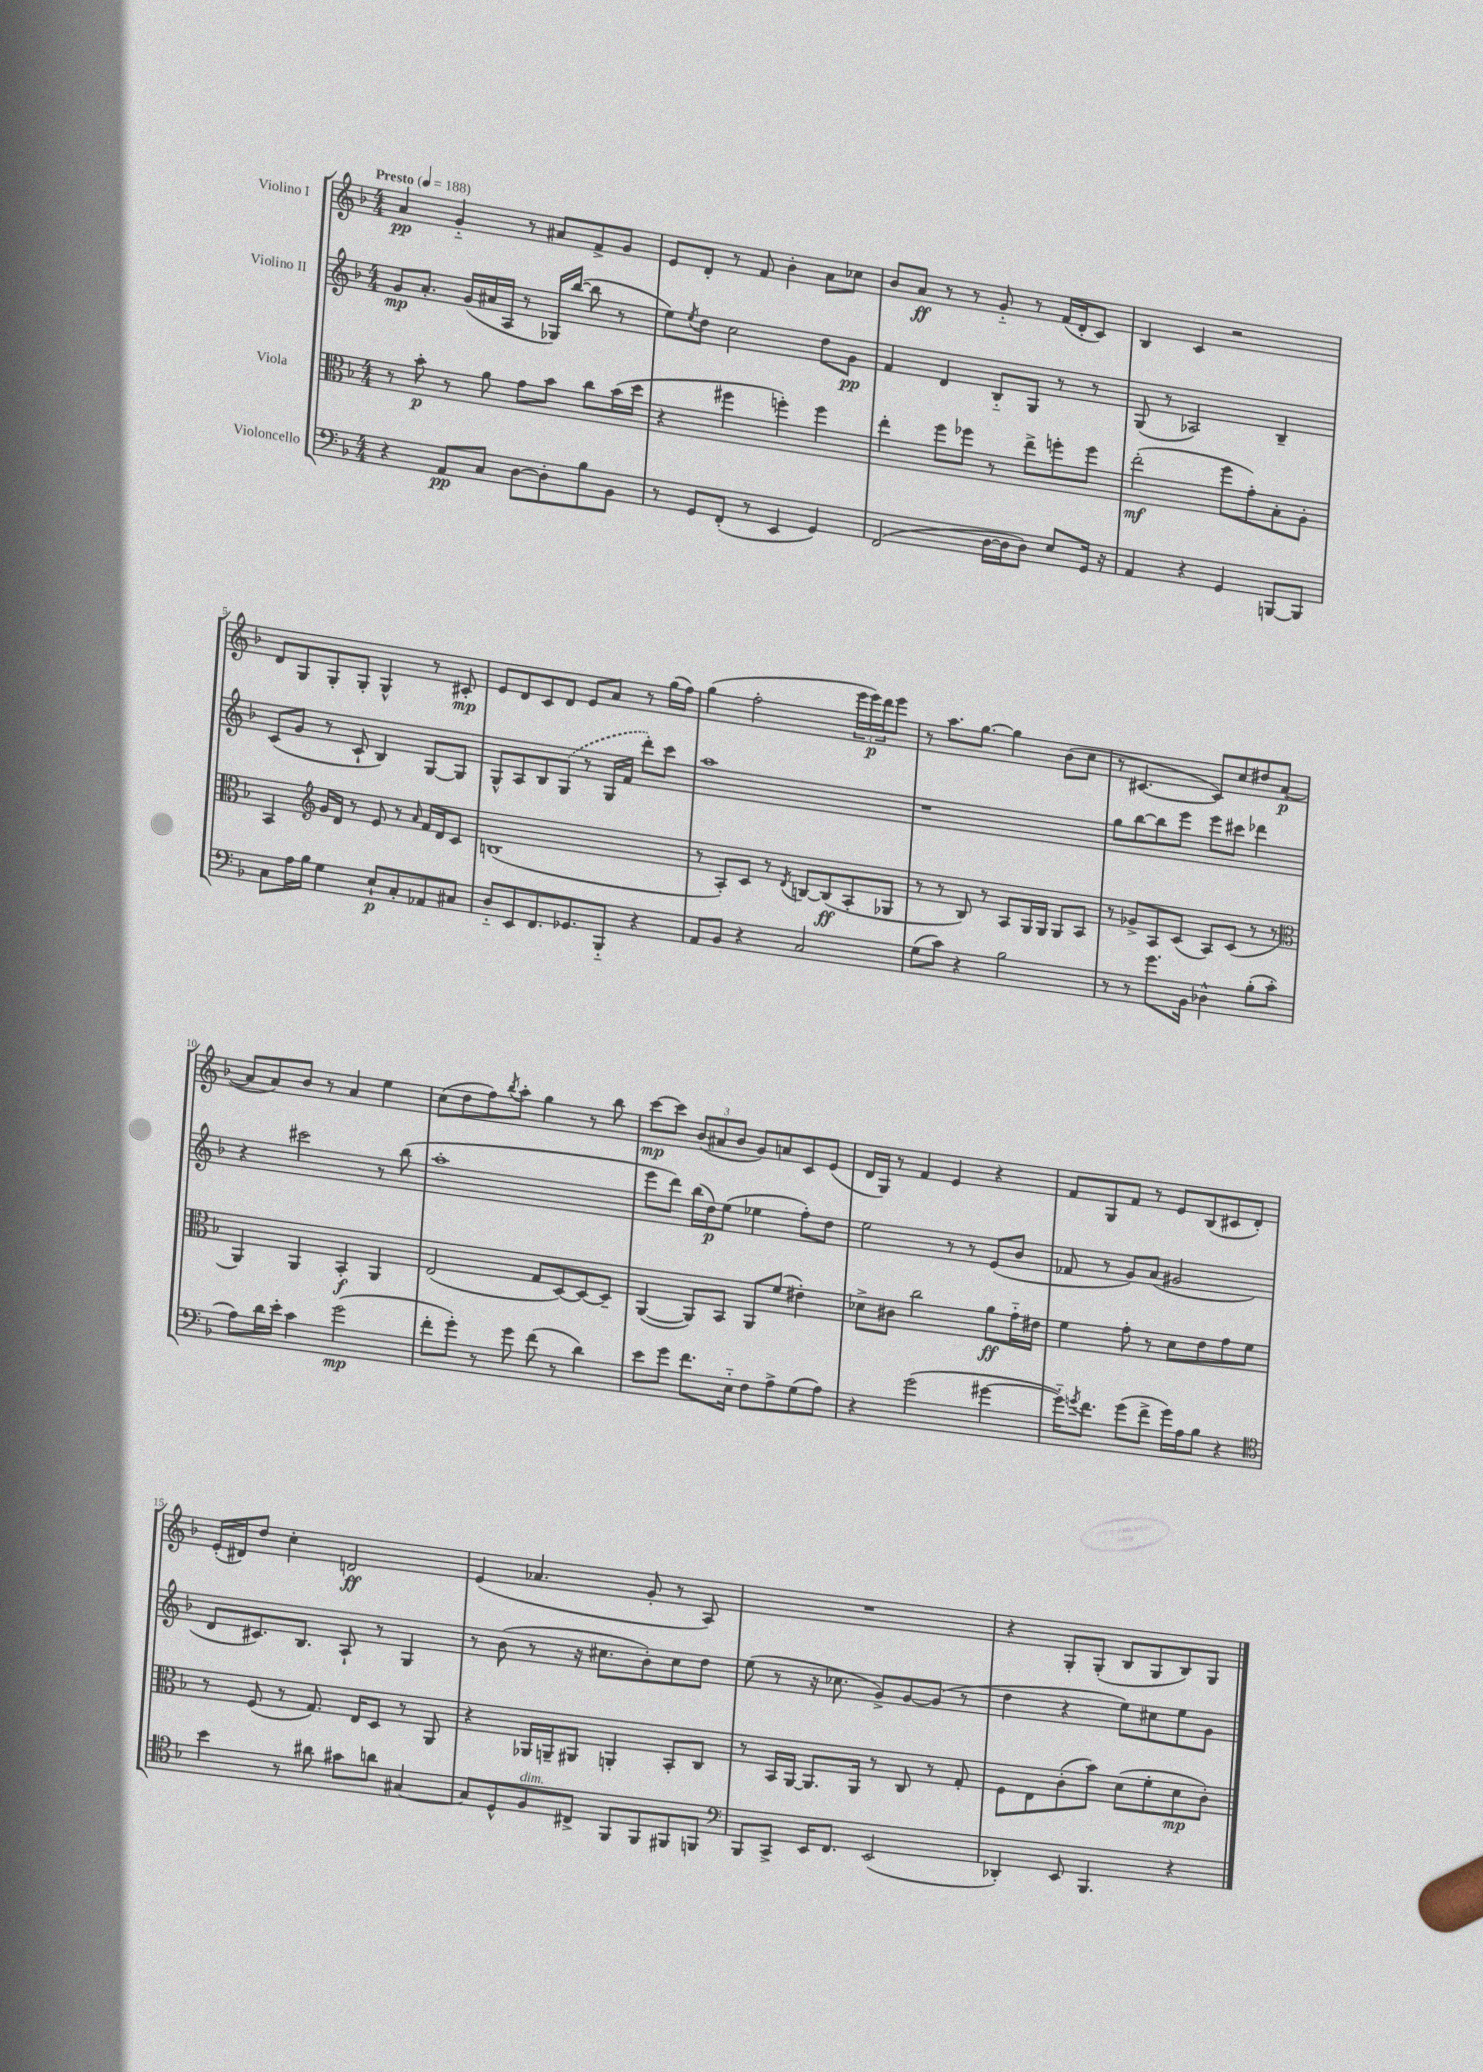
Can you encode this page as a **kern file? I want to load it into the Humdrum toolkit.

**kern	**dynam	**kern	**dynam	**kern	**dynam	**kern	**dynam
*part4	*part4	*part3	*part3	*part2	*part2	*part1	*part1
*staff4	*staff4	*staff3	*staff3	*staff2	*staff2	*staff1	*staff1
*I"Violoncello	*	*I"Viola	*	*I"Violino II	*	*I"Violino I	*
*clefF4	*	*clefC3	*	*clefG2	*	*clefG2	*
*k[b-]	*	*k[b-]	*	*k[b-]	*	*k[b-]	*
*M4/4	*	*M4/4	*	*M4/4	*	*M4/4	*
*MM188	*	*MM188	*	*MM188	*	*MM188	*
=1	=1	=1	=1	=1	=1	=1	=1
!	!	!	!	!	!	!LO:TX:a:B:t=Presto	!
4r	.	8r	.	8g/L	mp	4a/	pp
.	.	8b-'\	p	8.a'/J	.	.	.
8AA/L	pp	8r	.	.	.	4g/	.
.	.	.	.	(16g/LL	.	.	.
8C/J	.	8a\	.	16a#X/	.	.	.
.	.	.	.	16A/JJ	.	.	.
[8D\L	.	8g\L	.	8r	.	8r	.
8D'\]	.	8b-\J	.	16G-X/LL)	.	8a#X/L	.
.	.	.	.	([16bb-/JJ	.	.	.
8B-\	.	8cc\L	.	8bb-\]	.	8f^/	.
8BB-\J	.	(16b-\L	.	8r	.	8g/J	.
.	.	16dd\JJ	.	.	.	.	.
=2	=2	=2	=2	=2	=2	=2	=2
8r	.	4r	.	8ee\L)	.	8e/L	.
.	.	.	.	8qee/	.	.	.
8GG/L	.	.	.	8dd\J	.	8d'/J	.
(8FF'/J	.	4ff#X\	.	2cc\	.	8r	.
8r	.	.	.	.	.	8f/	.
4EE/	.	4ffn'\)	.	.	.	4b-'\	.
4GG/)	.	4ff\	.	8dd\L	.	8a\L	.
.	.	.	.	8g\J	pp	8cc-X\J	.
=3	=3	=3	=3	=3	=3	=3	=3
(2FF/	.	4ee'\	.	4f/	.	8b-/L	.
.	.	.	.	.	.	8a/J	ff
.	.	8ff\L	.	4d/	.	8r	.
.	.	8ff-X\J	.	.	.	8r	.
[16D\LL	.	8r	.	8B-/L	.	8g/	.
16D\J]	.	.	.	.	.	.	.
8D\J)	.	8ee^\L	.	8G/J	.	8r	.
8E/L	.	8ffn'\	.	8r	.	(16f/LL	.
.	.	.	.	.	.	16d'/J	.
16GG/Jk	.	8ff\J	.	8r	.	8c/J)	.
16r	.	.	.	.	.	.	.
=4	=4	=4	=4	=4	=4	=4	=4
4AA/	.	(2ee'\	mf	(8G/	.	4B-/	.
.	.	.	.	8r	.	.	.
4r	.	.	.	2A-X/)	.	4c/	.
4GG/	.	8ff\L	.	.	.	2r	.
.	.	8g'\)	.	.	.	.	.
[8BBBn/L	.	8B-'\	.	4B-~/	.	.	.
8BBB/J]	.	8A'\J	.	.	.	.	.
!!LO:LB:g=z
=5	=5	=5	=5	=5	=5	=5	=5
8C\L	.	4BB-/	.	(8c/L	.	8d/L	.
16A\L	.	.	.	8g/J	.	8G/	.
16B-\JJ	.	.	.	.	.	.	.
*	*	*clefG2	*	*	*	*	*
4G\	.	16g/LL	.	8r	.	8G'/	.
.	.	16d/JJ	.	.	.	.	.
.	.	8r	.	8c`/	.	8G'/J	.
8E`/L	p	8e/	.	4B-/)	.	4G^^/	.
8C'/	.	8r	.	.	.	.	.
.	.	16qqa/	.	.	.	.	.
8AA-X/	.	16f/LL	.	[8G/L	.	8r	.
.	.	16d/J	.	.	.	.	.
8C#X/J	.	8c/J	.	8G/J]	.	8c#X'/	mp
=6	=6	=6	=6	=6	=6	=6	=6
8D/L	.	(1Bn	.	8G^^/L	.	8e/L	.
8EE/	.	.	.	8A/	.	8d/	.
8.FF/	.	.	.	8B-/	.	8c/	.
.	.	.	.	(8G/J	.	8d/J	.
8.GG-X/	.	.	.	.	.	.	.
.	.	.	.	8r	.	8e/L	.
8BBB-/J	.	.	.	16G/LL	.	8a/J	.
.	.	.	.	16f/JJ	.	.	.
4r	.	.	.	8ddd'\L)	.	8r	.
.	.	.	.	8ccc\J	.	(16gg\LL	.
.	.	.	.	.	.	16ff\JJ)	.
=7	=7	=7	=7	=7	=7	=7	=7
8AA/L	.	8r	.	1aa	.	(4gg\	.
8BB-/J	.	8A'/L)	.	.	.	.	.
4r	.	8c/J	.	.	.	2ff'\	.
.	.	8r	.	.	.	.	.
.	.	8qd/	.	.	.	.	.
2C/	.	[8Bn/L	.	.	.	.	.
.	.	(8B/]	ff	.	.	.	.
.	.	8A'/	.	.	.	24eee\LL	.
.	.	.	.	.	.	24eee\)	p
.	.	.	.	.	.	24ddd\J	.
.	.	8G-X/J	.	.	.	8eee\J	.
=8	=8	=8	=8	=8	=8	=8	=8
(8G\L	.	8r	.	1r	.	8r	.
8c\J)	.	8r	.	.	.	8.aa\L	.
4r	.	8B-/)	.	.	.	.	.
.	.	.	.	.	.	[8.gg\J	.
.	.	8r	.	.	.	.	.
2B-\	.	8A/L	.	.	.	4gg\]	.
.	.	16G/L	.	.	.	.	.
.	.	16G/JJ	.	.	.	.	.
.	.	8G/L	.	.	.	(8b-\L	.
.	.	8A/J	.	.	.	8cc\J	.
=9	=9	=9	=9	=9	=9	=9	=9
8r	.	8r	.	8gg\L	.	8r	.
8r	.	8g-X^/L	.	[8bb-\	.	[4.c#X/	.
8.g\L	.	8A/	.	8bb-\]	.	.	.
.	.	(8c/J	.	8eee\J	.	.	.
16BB-\Jk	.	.	.	.	.	.	.
4D-X^^\	.	8A/L)	.	8eee\L	.	8c#/L])	.
.	.	(8c/J	.	8ccc#X\J	.	8cc/	.
(8B-'\L	.	8r	.	4ddd-X\	.	8dd#X/	.
8c'\J	.	8r	.	.	.	([8a/J	p
!!LO:LB:g=z
=10	=10	=10	=10	=10	=10	=10	=10
*	*	*clefC3	*	*	*	*	*
8A\L)	.	4AA/)	.	4r	.	8a/L]	.
16d\L	.	.	.	.	.	8a/)	.
16e'\JJ	.	.	.	.	.	.	.
4c\	.	4AA/	.	2ccc#X\	.	8b-/J	.
.	.	.	.	.	.	8r	.
(2g\	mp	4BB-'/	f	.	.	4a/	.
.	.	4AA/	.	8r	.	4ee\	.
.	.	.	.	(8bb-\	.	.	.
=11	=11	=11	=11	=11	=11	=11	=11
8f'\L	.	(2E/	.	1aa'	.	(8cc\L	.
8g'\J)	.	.	.	.	.	8dd\	.
8r	.	.	.	.	.	8ff\)	.
.	.	.	.	.	.	8qbb-/	.
8g\	.	.	.	.	.	8aa'\J	.
(8f\	.	8G/L	.	.	.	4gg\	.
8r	.	[8D/)	.	.	.	.	.
4d\)	.	8D/_	.	.	.	8r	.
.	.	8D~/J]	.	.	.	8bb-\	.
=12	=12	=12	=12	=12	=12	=12	=12
8e\L	.	([4AA/	.	8eee\L	.	[8ccc\L	mp
8g\J	.	.	.	8ddd\J)	.	8ccc\J]	.
8.f\L	.	8AA/L])	.	(16bb-\LL	.	(12b-/L	.
.	.	.	.	16dd\J)	p	.	.
.	.	.	.	.	.	12a#X/	.
.	.	8BB-/J	.	(8ee\J	.	.	.
.	.	.	.	.	.	12b-/J	.
16E\Jk	.	.	.	.	.	.	.
8F\L	.	8AA/L	.	4ee-X\	.	8g/L)	.
8A^\	.	(8f/J	.	.	.	8an/	.
(8G\	.	4e#X'\)	.	8ff'\L)	.	8c/	.
8A\J)	.	.	.	8dd\J	.	(8e/J	.
=13	=13	=13	=13	=13	=13	=13	=13
4r	.	8d-X^\L	.	2ee\	.	16d/LL	.
.	.	.	.	.	.	16G/JJ)	.
.	.	8c#X\J	.	.	.	8r	.
(2g\	.	2cc\	.	.	.	4f/	.
.	.	.	.	8r	.	4e/	.
.	.	.	.	8r	.	.	.
[4g#X\	.	8a\L	ff	(8e/L	.	4r	.
.	.	16g\L	.	8b-/J	.	.	.
.	.	16e#X\JJ	.	.	.	.	.
=14	=14	=14	=14	=14	=14	=14	=14
16g#\KL])	.	4f\	.	8f-X/	.	8f/L	.
8qgn/	.	.	.	.	.	.	.
8.f\J	.	.	.	.	.	.	.
.	.	.	.	8r	.	8G/	.
(8g\L	.	8g'\	.	8g/L)	.	8f/J	.
8f^\J	.	8r	.	(8a/J	.	8r	.
16g\LL)	.	8d\L	.	2g#X/	.	8e/L	.
16A\J	.	.	.	.	.	.	.
8B-\J	.	8e\	.	.	.	(8B-/	.
4r	.	8g\	.	.	.	8c#X/	.
.	.	8f\J	.	.	.	8d'/J)	.
!!LO:LB:g=z
=15	=15	=15	=15	=15	=15	=15	=15
*clefC4	*	*	*	*	*	*	*
4b-\	.	8r	.	8d/L	.	(16e'/LL	.
.	.	.	.	.	.	16d#X/J)	.
.	.	(8F/	.	8.c#X/)	.	8dd/J	.
8r	.	8r	.	.	.	4cc'\	.
.	.	.	.	8.B-/J	.	.	.
8a#X\	.	8.G/)	.	.	.	.	.
8g#X\L	.	.	.	8A`/	.	2dn/	ff
.	.	16E/KL	.	.	.	.	.
8an\J	.	8D/J	.	8r	.	.	.
[4G#X/	.	8r	.	4G/	.	.	.
.	.	8AA/	.	.	.	.	.
=16	=16	=16	=16	=16	=16	=16	=16
8G#/L]	.	4r	.	8r	.	(4e/	.
8D^^/	.	.	.	(8b-\	.	.	.
!LO:TX:a:i:t=dim.	!	!	!	!	!	!	!
8F/	.	16AA-X/LL	.	8r	.	4.a-X/	.
.	.	16AAn~/J	.	.	.	.	.
8C#X^/J	.	8AA#X/J	.	16r	.	.	.
.	.	.	.	8.cc#X\L	.	.	.
8FF/L	.	4AAn'/	.	.	.	.	.
8FF/	.	.	.	8b-'\)	.	8g'/	.
8FF#X/	.	8BB-'/L	.	8cc#\	.	8r	.
8FFn/J	.	8C/J	.	8dd\J	.	8A/)	.
=17	=17	=17	=17	=17	=17	=17	=17
*clefF4	*	*	*	*	*	*	*
8BBB-/L	.	8r	.	(8ee\	.	1r	.
8CC^/J	.	16BB-/LL	.	8r	.	.	.
.	.	[16AA/JJ	.	.	.	.	.
16EE/KL	.	8.AA/L]	.	16r	.	.	.
8.FF/J	.	.	.	8.cc-X\	.	.	.
.	.	16AA/Jk	.	.	.	.	.
(2EE/	.	8r	.	8g^/L)	.	.	.
.	.	8C/	.	[8g/	.	.	.
.	.	8r	.	(8g/J]	.	.	.
.	.	8G'/	.	8r	.	.	.
=18	=18	=18	=18	=18	=18	=18	=18
4DD-X'/)	.	8F\L	.	4dd\	.	4r	.
.	.	8E\	.	.	.	.	.
8EE/	.	(8c'\	.	4r	.	8G'/L	.
4.BBB-/	.	8b-\J)	.	.	.	(8G'/J	.
.	.	(8d\L	.	8ee\L)	.	8B-/L	.
.	.	8f'\	.	8cc#X\	.	8G/	.
4r	.	8d\	mp	8ee\	.	8B-/)	.
.	.	8c'\J)	.	8g\J	.	8G/J	.
==	==	==	==	==	==	==	==
*-	*-	*-	*-	*-	*-	*-	*-
